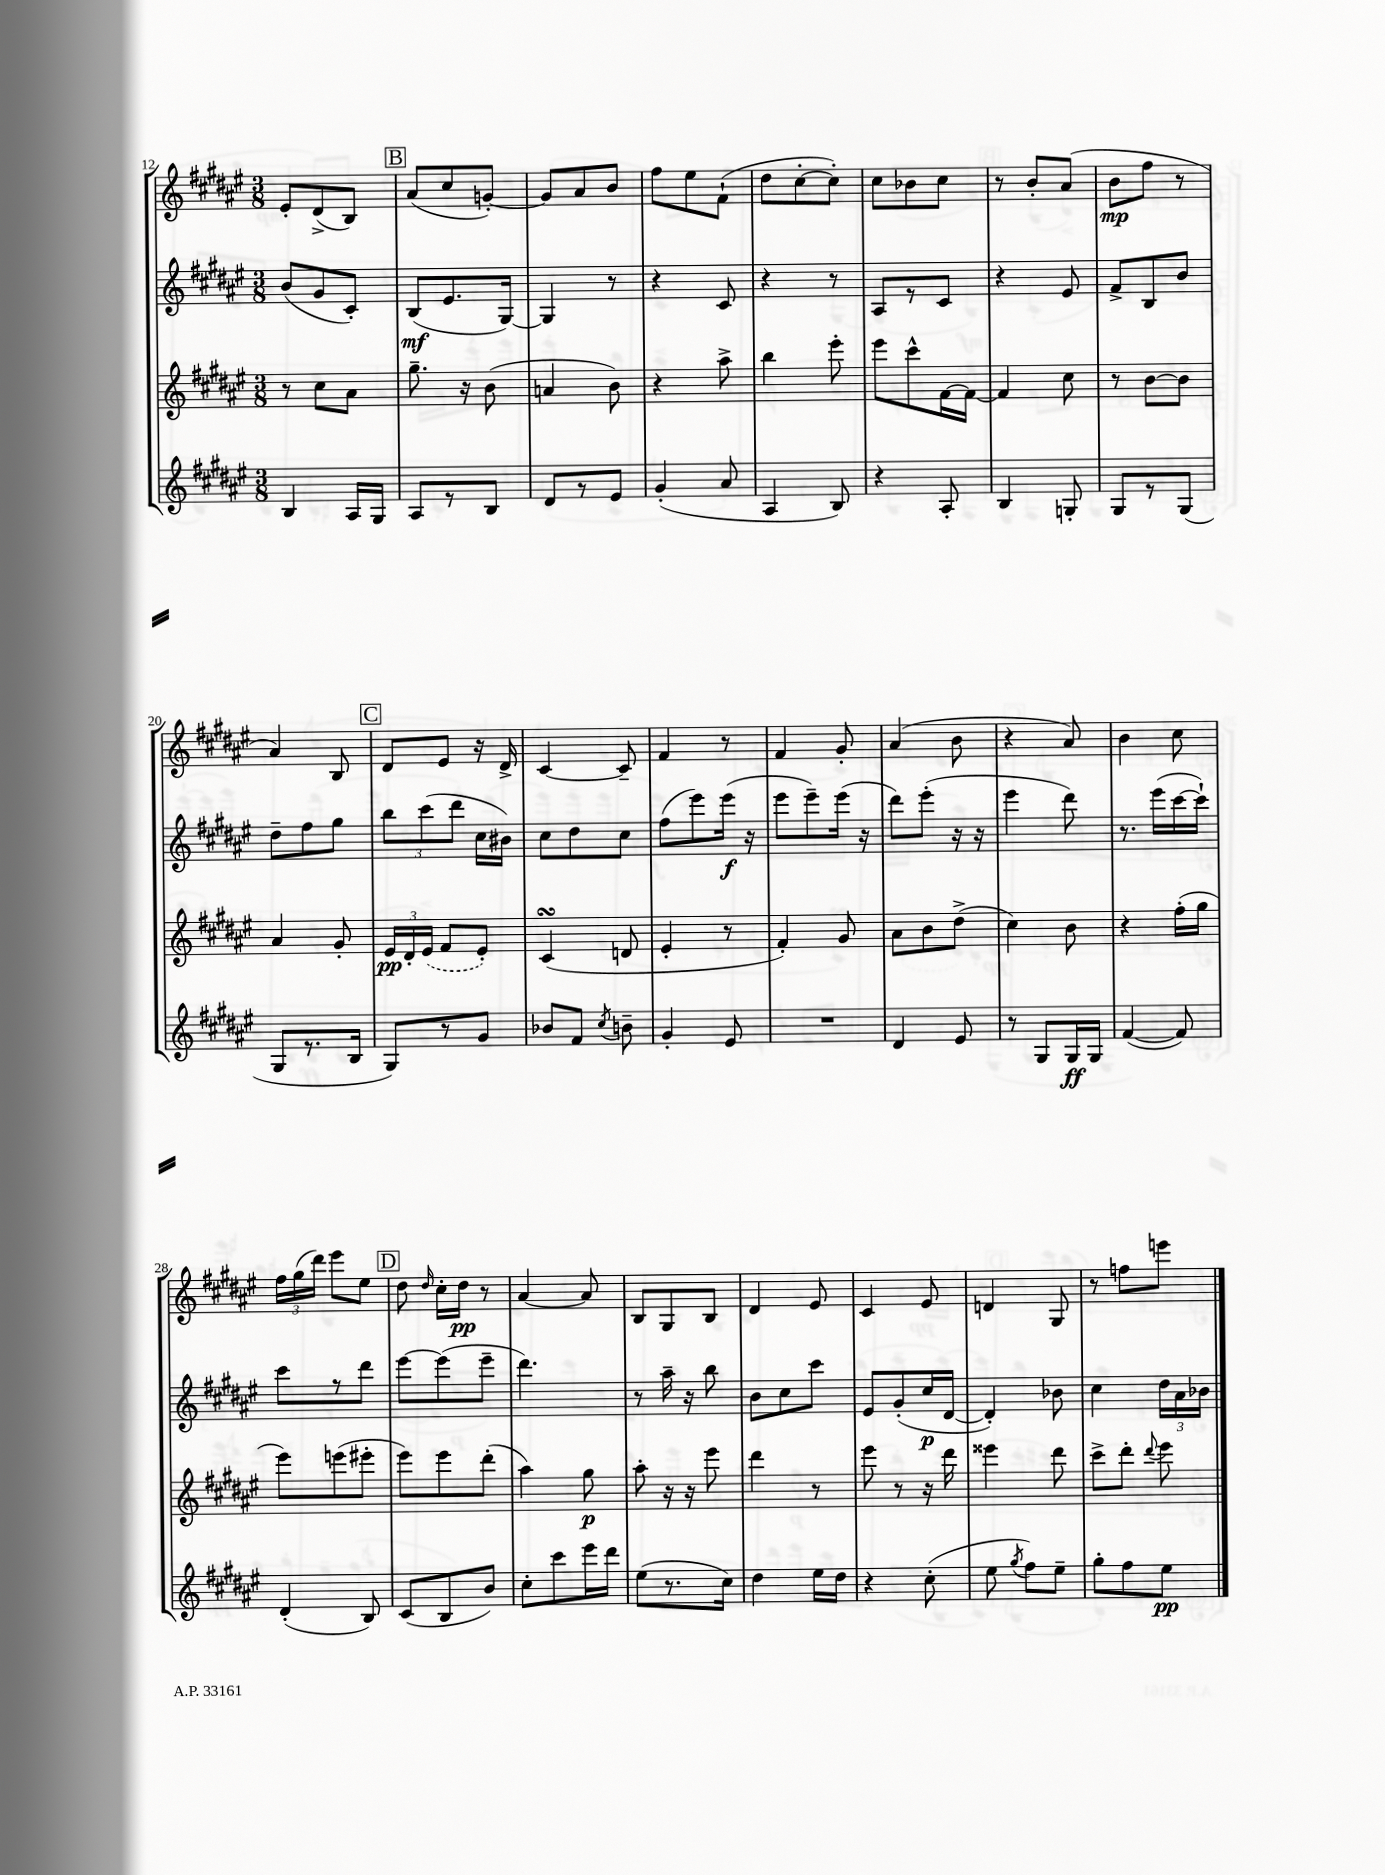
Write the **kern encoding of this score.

**kern	**kern	**kern	**kern
*staff4	*staff3	*staff2	*staff1
*clefG2	*clefG2	*clefG2	*clefG2
*k[f#c#g#d#a#e#]	*k[f#c#g#d#a#e#]	*k[f#c#g#d#a#e#]	*k[f#c#g#d#a#e#]
*M3/8	*M3/8	*M3/8	*M3/8
4B/	8r	(8b/L	8e#'/L
.	8cc#\L	8g#/	(8d#^/
16A#/LL	8a#\J	8c#'/J)	8B/J)
16G#/JJ	.	.	.
=	=	=	=
8A#/L	8.gg#~\	(8B/L	(8a#/L
8r	.	8.e#/	8cc#/
.	16r	.	.
8B/J	(8b\	.	[8g'/J)
.	.	[16G#/Jk)	.
=	=	=	=
8d#/L	4a/	4G#/]	8g/]L
8r	.	.	8a#/
8e#/J	8b\)	8r	8b/J
=	=	=	=
(4g#'/	4r	4r	8ff#\L
.	.	.	8ee#\
8a#/	8aa#^\	8c#/	(8f#`\J
=	=	=	=
4A#/	4bb\	4r	8dd#\L
.	.	.	[8cc#'\
8B/)	8eee#'\	8r	8cc#'\]J)
=	=	=	=
4r	8eee#\L	8A#/L	8cc#\L
.	8ccc#^^\	8r	8b-\
8A#'/	[16f#\L	8c#/J	8cc#\J
.	16f#\_JJ	.	.
=	=	=	=
4B/	4f#/]	4r	8r
.	.	.	8b'/L
8G'/	8cc#\	8e#/	(8a#/J
=	=	=	=
8G#/L	8r	8f#^/L	8b\L
8r	[8b\L	8B/	8ff#\J
(8G#/J	8b\]J	8b/J	8r
=	=	=	=
8G#/L	4a#/	8dd#~\L	4a#/)
8.r	.	8ff#\	.
.	8g#'/	8gg#\J	8B/
16B/Jk	.	.	.
=	=	=	=
8G#/L)	24e#/LL	12bb\L	8d#/L
.	24d#'/	.	.
.	(24e#/JJ	(12ccc#\	.
8r	8f#/L	.	8e#/J
.	.	12ddd#\J	.
8g#/J	8e#'/J)	16cc#\LL	16r
.	.	16b#\JJ)	16d#^/
=	=	=	=
8b-/L	(4c#/	8cc#\L	[4c#/
8f#/J	.	8dd#\	.
8qcc#/	.	.	.
8b~\	8d/	8cc#\J	8c#~/]
=	=	=	=
4g#'/	4e#'/	(8ff#\L	4f#/
.	.	8eee#\)	.
8e#/	8r	(16eee#\Jk	8r
.	.	16r	.
=	=	=	=
4.r	4f#'/)	8eee#\L	4f#/
.	.	8eee#~\)	.
.	8g#/	(16eee#\Jk	8g#'/
.	.	16r	.
=	=	=	=
4d#/	8a#\L	8ddd#\L)	(4a#/
.	8b\	(8eee#'\J	.
8e#/	(8dd#^\J	16r	8b\
.	.	16r	.
=	=	=	=
8r	4cc#\)	4eee#\	4r
8G#/L	.	.	.
16G#/L	8b\	8ddd#\)	8a#/)
16G#/JJ	.	.	.
=	=	=	=
([4f#/	4r	8.r	4b\
.	.	(16eee#\LL	.
8f#/])	(16ff#'\LL	[16ccc#\	8cc#\
.	16gg#\JJ	16ccc#`\]JJ)	.
=	=	=	=
(4d#'/	8eee#\L)	8ccc#\L	24ff#\LL
.	.	.	(24gg#\
.	.	.	24ddd#\JJ)
.	(8eee\	8r	8eee#\L
8B/)	8eee#'\J	8ddd#\J	8ee#\J
=	=	=	=
(8c#/L	8eee#\L)	[8eee#\L	8dd#\
.	.	.	16qqdd#/
8B/	8eee#\	(8eee#\]	16cc#'\LL
.	.	.	16dd#\JJ
8b/J)	(8ddd#'\J	8eee#~\J	8r
=	=	=	=
8cc#'\L	4aa#\)	4.ddd#\)	[4a#/
8ccc#\	.	.	.
16eee#\L	8gg#\	.	8a#/]
16ddd#\JJ	.	.	.
=	=	=	=
(8ee#\L	8aa#'\	8r	8B/L
8.r	16r	16aa#~\	8G#/
.	16r	16r	.
.	8eee#\	8bb\	8B/J
16cc#\Jk)	.	.	.
=	=	=	=
4dd#\	4ddd#\	8b\L	4d#/
.	.	8cc#\	.
16ee#\LL	8r	8ccc#\J	8e#/
16dd#\JJ	.	.	.
=	=	=	=
4r	8eee#\	8e#/L	4c#/
.	8r	(8g#'/	.
(8cc#'\	16r	16cc#/L	8e#/
.	16ddd#\	[16d#/JJ	.
=	=	=	=
8ee#\	4eee##\	4d#'/])	4d/
8qgg#/	.	.	.
8ff#\L)	.	.	.
8ee#~\J	8ddd#\	8b-\	8G#/
=	=	=	=
8gg#'\L	8ccc#^\L	4cc#\	8r
8ff#\	8ddd#'\J	.	8ff\L
.	8qqddd#/	.	.
8ee#\J	8eee#\	24dd#\LL	8eee\J
.	.	24a#\	.
.	.	24b-\JJ	.
==	==	==	==
*-	*-	*-	*-
